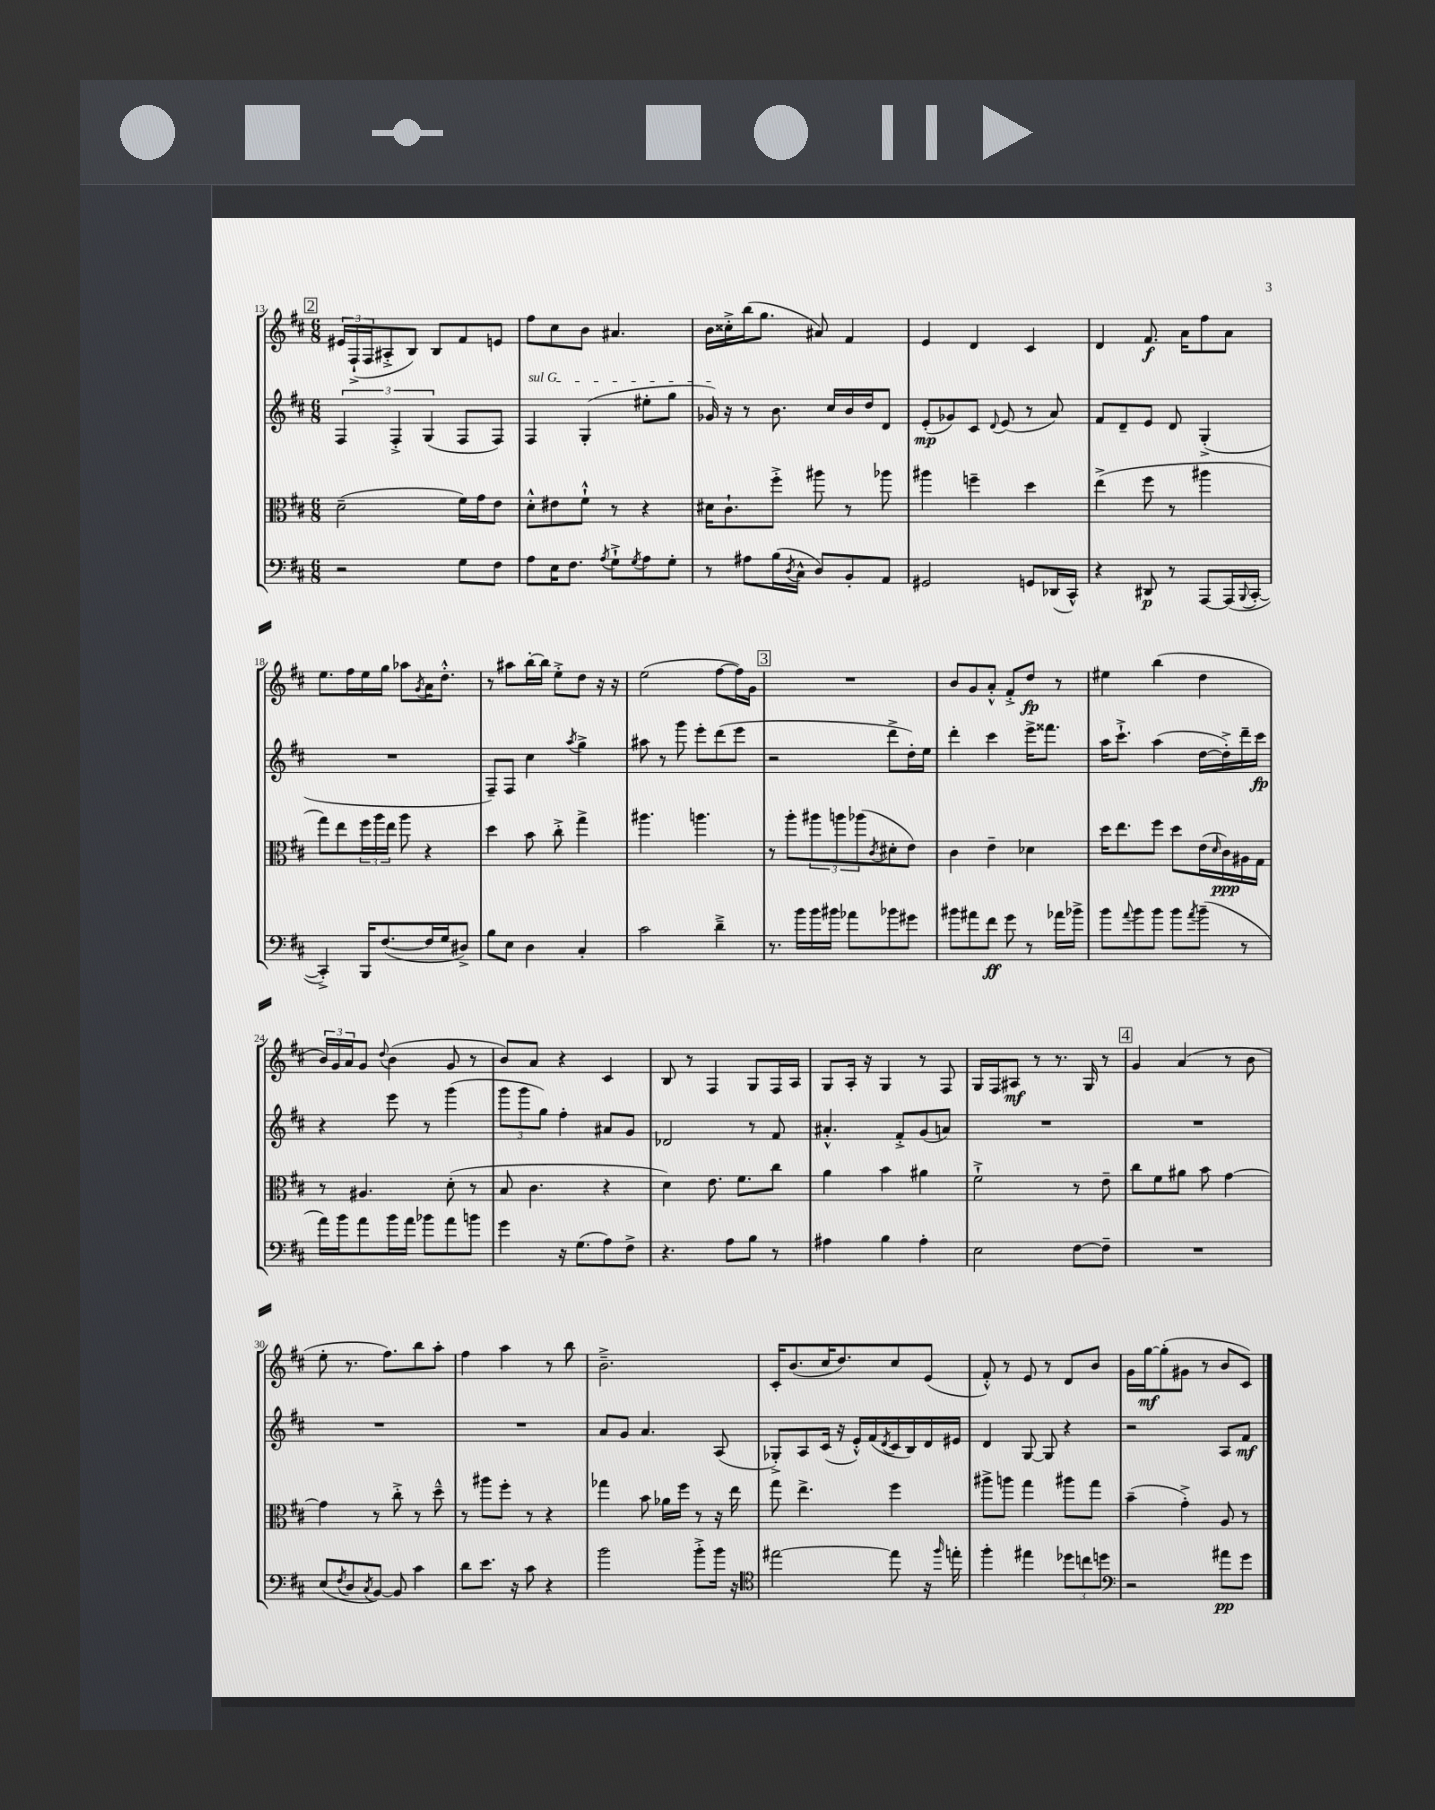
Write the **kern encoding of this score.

**kern	**kern	**kern	**kern
*staff4	*staff3	*staff2	*staff1
*clefF4	*clefC3	*clefG2	*clefG2
*k[f#c#]	*k[f#c#]	*k[f#c#]	*k[f#c#]
*M6/8	*M6/8	*M6/8	*M6/8
2r	(2d~	6F#	24e#
.	.	.	(24F#`^
.	.	.	24F#
.	.	.	8A#'^
.	.	6F#'^	.
.	.	.	8B)
.	.	(6G	.
.	.	.	8B
8G	16f#)	8F#	8f#
.	16g	.	.
8F#	8e	8F#)	8e
=	=	=	=
8A	8d'^^	4F#	8ff#
16E	8e#	.	8cc#
8.F#	.	.	.
.	8f#`^^	(4G'	8b
8qA	.	.	.
8G`^	8r	.	4.a#
8qG	.	.	.
8A	4r	8ee#'	.
8G'	.	8gg	.
=	=	=	=
8r	16d#	16g-)	16b
.	8.c#`	16r	16cc##'^
8A#	.	8r	(16bb
.	.	.	8.gg
(16B	8ff#'^	8.b	.
8qD	.	.	.
16C#^^	.	.	.
8D)	8aa#	.	8a#)
.	.	16cc#	.
8BB'	8r	16b	4f#
.	.	16dd	.
8AA	8aa-	8d	.
=	=	=	=
2GG#	4aa#	(8e'	4e
.	.	8g-)	.
.	4ff~	8c#	4d
.	.	8qqd	.
.	.	(8e	.
8GG	4dd	8r	4c#
(16DD-	.	8a)	.
16CC#^^)	.	.	.
=	=	=	=
4r	(4ee^	8f#	4d
.	.	8d~	.
8DD#	8ff#	8e	8.f#
8r	8r	8d	.
.	.	.	16a
[8AAA	4aa#	(4G'^	8ff#
(16AAA]	.	.	8a
8qqBBB	.	.	.
[16CC#'	.	.	.
=	=	=	=
4CC#'^])	8gg)	2.r	8.ee
.	8ee	.	.
.	.	.	16ff#
16BBB	24ff#	.	16ee
.	24aa	.	.
([8.F#	.	.	16gg
.	24ee	.	.
.	8aa	.	8aa-
.	.	.	8qg
16F#]	4r	.	16a
16G	.	.	8.dd'^^
8D#^)	.	.	.
=	=	=	=
8B	4dd	8F#~)	8r
8E	.	8F#	8aa#
4D	8b	4cc#	[16bb'
.	.	.	16bb]
.	8cc#'^	.	8ee'^
.	.	8qaa	.
4C#'	4gg^	4gg^	8dd
.	.	.	16r
.	.	.	16r
=	=	=	=
2c#	4.aa#	8aa#	(2ee
.	.	8r	.
.	.	8ggg	.
.	4.aa	8eee'	.
4d~^	.	(8ddd	[8ff#
.	.	8eee	16ff#])
.	.	.	16g
=	=	=	=
8.r	8r	2r	2.r
.	8aa'	.	.
16b	.	.	.
16b	12aa#	.	.
16b#	.	.	.
.	12aa	.	.
8a-	.	.	.
.	(12aa-	.	.
.	8qc#	.	.
8b-	8d#'	8ddd^	.
8g#	8e)	16dd')	.
.	.	16ee	.
=	=	=	=
8b#	4c#	4ddd'	8b
8a#	.	.	8g
8f#	4e~	4ccc#	8a'^^
8g	.	.	8f#'^
8r	4d-	16eee^	8dd
.	.	8.fff##	.
16a-	.	.	8r
16b-^	.	.	.
=	=	=	=
8b	16dd	16aa	4ee#
.	8.ee	8.ccc#`^	.
8qqa	.	.	.
8b	.	.	.
8b	8ff#	(4aa	(4bb
8b	8dd	.	.
8qa	.	.	.
(8b~	(16e	[16dd	4dd
.	16qqd	.	.
.	16c#)	16dd'^])	.
8r	16A#	16ddd~	.
.	16G	16ccc#	.
=	=	=	=
16a)	8r	4r	24b)
.	.	.	24g
16b	.	.	.
.	.	.	24a
8a	4.A#	.	8g
.	.	.	8qqdd
16b	.	8eee	(4b
16a	.	.	.
8b-	.	8r	.
8a	(8d'	(4ggg	8g
8b	8r	.	8r
=	=	=	=
4g	8B	12ggg	8b)
.	.	12ggg	.
.	4.c#	.	8a
.	.	12gg)	.
16r	.	4ff#'	4r
(8.G	.	.	.
8A)	4r	8a#	4c#
8F#^	.	8g	.
=	=	=	=
4.r	4d)	2d-	8B
.	.	.	8r
.	8.e	.	4F#
8A	.	.	.
.	8.f#	.	.
8B	.	8r	8G
8r	8cc#	8f#	16F#
.	.	.	16A
=	=	=	=
4A#	4a	4.a#'^^	8G
.	.	.	16A'
.	.	.	16r
4B	4b	.	4G
.	.	8f#'^	.
4A#'	4a#	(8g	8r
.	.	8a)	8F#
=	=	=	=
2E	2f#`^	2.r	16G
.	.	.	16F#
.	.	.	8A#
.	.	.	8r
.	.	.	8.r
[8F#	8r	.	.
.	.	.	16G
8F#~]	8e~	.	8r
=	=	=	=
2.r	8cc#	2.r	4g
.	8f#	.	.
.	8a#	.	(4a
.	8b	.	.
.	[4g	.	8r
.	.	.	8b
=	=	=	=
(8E	4g]	2.r	8ee'
8qF#	.	.	.
8D	.	.	8.r
8qC#	.	.	.
[8BB)	8r	.	.
.	.	.	8.ff#)
8BB]	8cc#'^	.	.
4c#	8r	.	8bb
.	8dd~^^	.	8aa'
=	=	=	=
8d	8r	2.r	4ff#
8.e	8aa#	.	.
.	8ff#'	.	4aa
16r	.	.	.
8c#	8r	.	.
4r	4r	.	8r
.	.	.	8bb
=	=	=	=
2b	4gg-	8a	2.b~^
.	.	8g	.
.	8b	4.a	.
.	16a-	.	.
.	16ff#	.	.
8b'^	8r	.	.
16b	16r	(8A	.
16r	16ee	.	.
=	=	=	=
*clefC4	*	*	*
[2ee#	8gg	8G-'^)	16c#'
.	.	.	(8.b
.	4.ee^	8A	.
.	.	(16c#	16cc#
.	.	16r	8.dd)
.	.	16e'^^)	.
.	.	(16f#	.
.	.	8qd	.
8ee#]	4ff#	16c#	8cc#
.	.	16B)	.
16r	.	16d	(8e
16qqff#	.	.	.
16ee'	.	16e#	.
=	=	=	=
4ff#'	8aa#^	4d	8f#'^^)
.	8aa	.	8r
4ee#	4gg	[8G	8e
.	.	8G]	8r
12dd-	8aa#	4r	8d
12cc	.	.	.
.	8gg	.	8b
12dd	.	.	.
=	=	=	=
*clefF4	*	*	*
2r	(4b~	2r	16g
.	.	.	[16gg
.	.	.	(8gg']
.	4g'^)	.	8g#
.	.	.	8r
8a#	8A	8A	8b
8g	8r	8f#	8c#)
==	==	==	==
*-	*-	*-	*-
